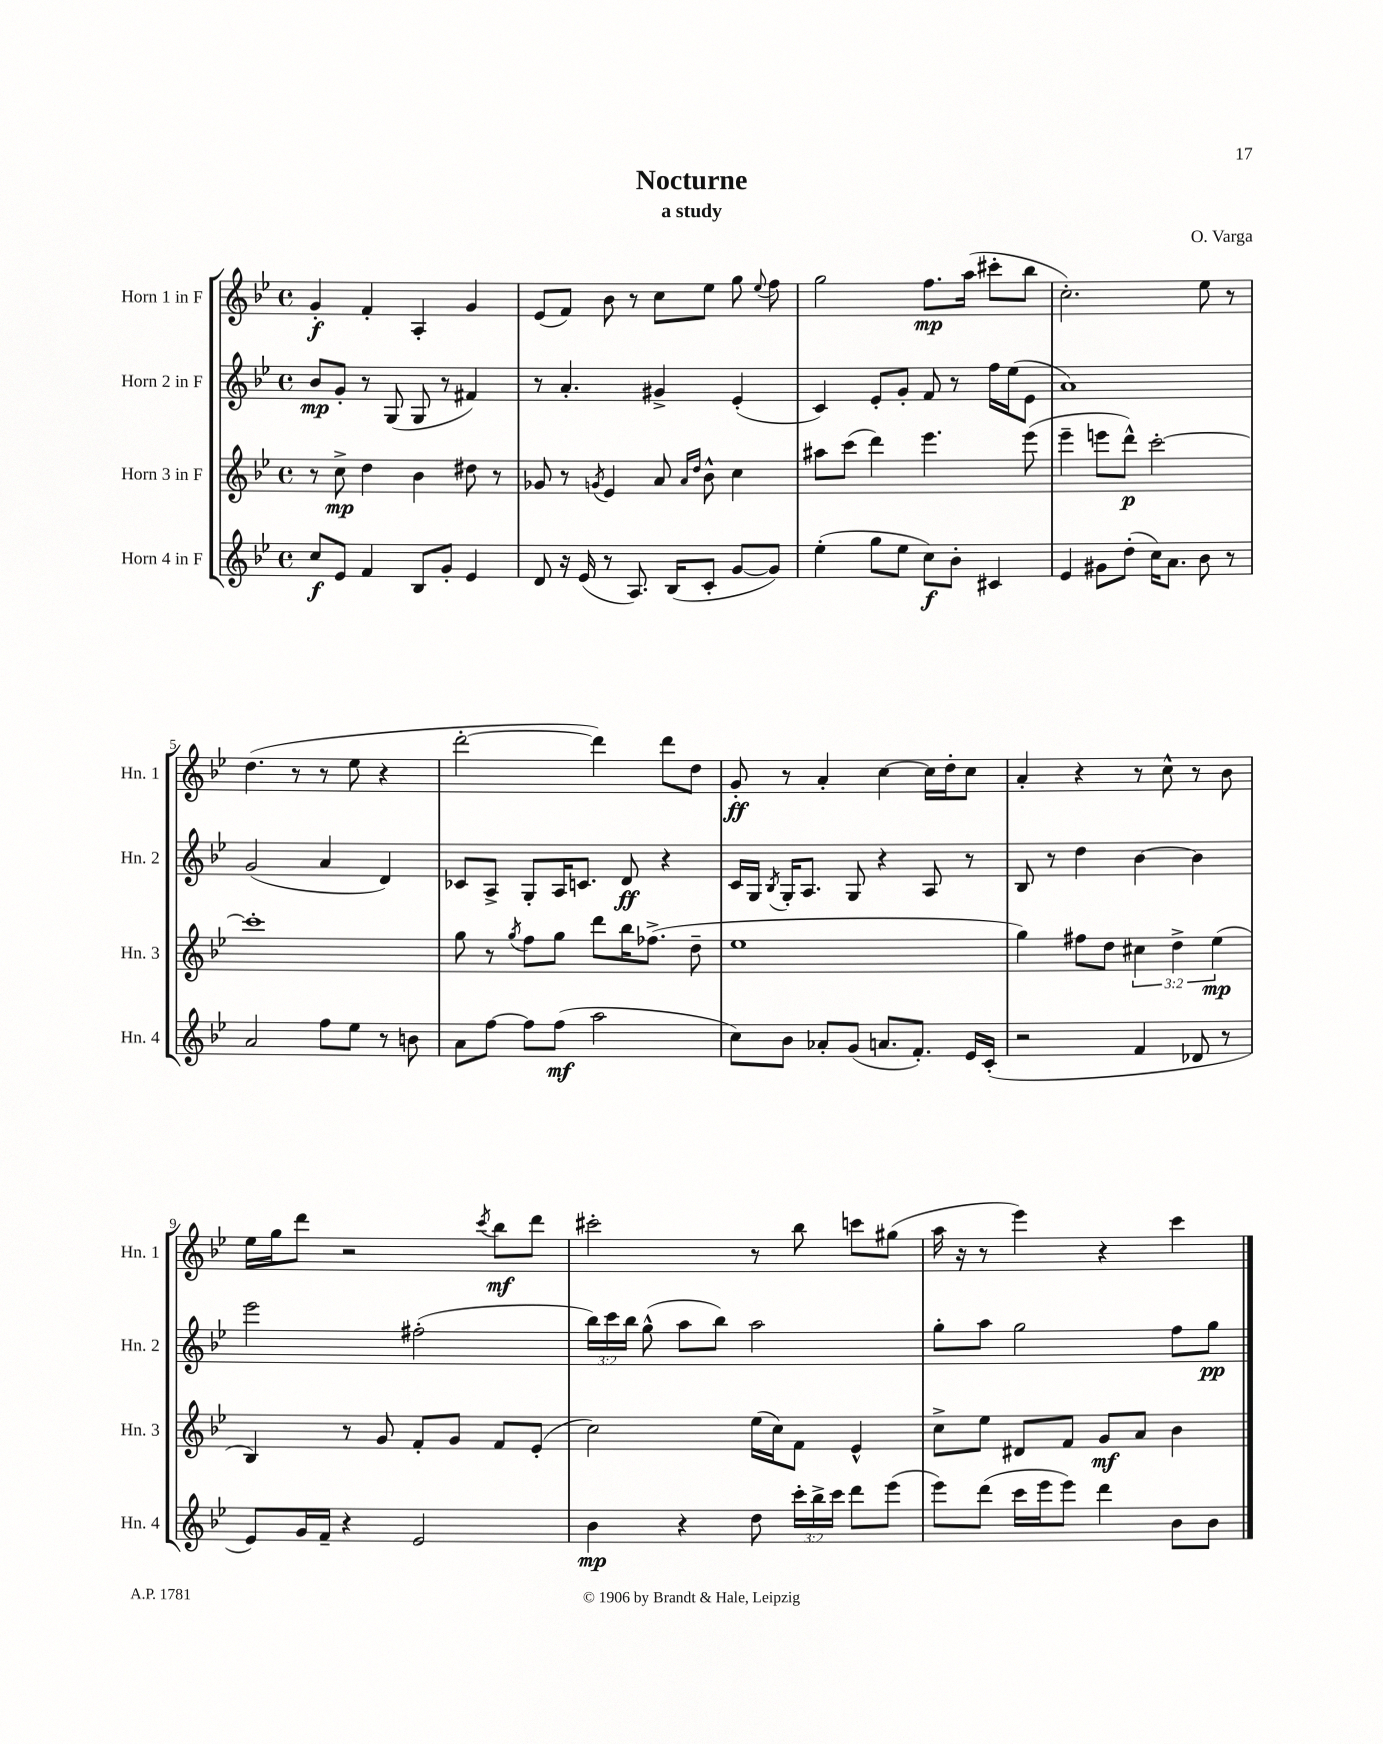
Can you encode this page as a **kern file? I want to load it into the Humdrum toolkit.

**kern	**dynam	**kern	**dynam	**kern	**dynam	**kern	**dynam
*part4	*part4	*part3	*part3	*part2	*part2	*part1	*part1
*staff4	*staff4	*staff3	*staff3	*staff2	*staff2	*staff1	*staff1
*I"Horn 4 in F	*	*I"Horn 3 in F	*	*I"Horn 2 in F	*	*I"Horn 1 in F	*
*I'Hn. 4	*	*I'Hn. 3	*	*I'Hn. 2	*	*I'Hn. 1	*
*clefG2	*	*clefG2	*	*clefG2	*	*clefG2	*
*k[b-e-]	*	*k[b-e-]	*	*k[b-e-]	*	*k[b-e-]	*
*M4/4	*	*M4/4	*	*M4/4	*	*M4/4	*
*met(c)	*	*met(c)	*	*met(c)	*	*met(c)	*
=1	=1	=1	=1	=1	=1	=1	=1
8cc/L	f	8r	.	8b-/L	mp	4g'/	f
8e-/J	.	8cc^\	mp	8g'/J	.	.	.
4f/	.	4dd\	.	8r	.	4f'/	.
.	.	.	.	(8G/	.	.	.
8B-/L	.	4b-\	.	8G/	.	4A'/	.
8g'/J	.	.	.	8r	.	.	.
4e-/	.	8dd#X\	.	4f#X/)	.	4g/	.
.	.	8r	.	.	.	.	.
=2	=2	=2	=2	=2	=2	=2	=2
8d/	.	8g-X/	.	8r	.	(8e-/L	.
16r	.	8r	.	4.a'/	.	8f/J)	.
(16e-/	.	.	.	.	.	.	.
.	.	8qgn/	.	.	.	.	.
8r	.	4e-/	.	.	.	8b-\	.
8.A/)	.	.	.	.	.	8r	.
.	.	8a/	.	4g#X^/	.	8cc\L	.
(16B-/KL	.	.	.	.	.	.	.
.	.	16qqa/LL	.	.	.	.	.
.	.	16qqdd/JJ	.	.	.	.	.
8c'/J	.	8b-^^\	.	.	.	8ee-\J	.
[8g/L	.	4cc\	.	(4e-'/	.	8gg\	.
.	.	.	.	.	.	8qqee-/	.
8g/J])	.	.	.	.	.	8ff\	.
=3	=3	=3	=3	=3	=3	=3	=3
(4ee-'\	.	8aa#X\L	.	4c/)	.	2gg\	.
.	.	(8ccc\J	.	.	.	.	.
8gg\L	.	4ddd\)	.	8e-'/L	.	.	.
8ee-\J	.	.	.	8g'/J	.	.	.
8cc\L)	f	4.eee-\	.	8f/	.	8.ff\L	mp
8b-'\J	.	.	.	8r	.	.	.
.	.	.	.	.	.	(16aa\Jk	.
4c#X/	.	.	.	16ff\LL	.	8ccc#X'\L	.
.	.	.	.	(16ee-\J	.	.	.
.	.	(8eee-\	.	8e-\J	.	8bb-\J	.
=4	=4	=4	=4	=4	=4	=4	=4
4e-/	.	4eee-~\	.	1a)	.	2.cc'\)	.
8g#X\L	.	8eeen\L	.	.	.	.	.
(8dd'\J	.	8ddd^^\J)	p	.	.	.	.
16cc\KL)	.	[2ccc'\	.	.	.	.	.
8.a\J	.	.	.	.	.	.	.
8b-\	.	.	.	.	.	8ee-\	.
8r	.	.	.	.	.	8r	.
!!LO:LB:g=z
=5	=5	=5	=5	=5	=5	=5	=5
2a/	.	1ccc']	.	(2g/	.	(4.dd\	.
.	.	.	.	.	.	8r	.
8ff\L	.	.	.	4a/	.	8r	.
8ee-\J	.	.	.	.	.	8ee-\	.
8r	.	.	.	4d/)	.	4r	.
8bn\	.	.	.	.	.	.	.
=6	=6	=6	=6	=6	=6	=6	=6
8a\L	.	8gg\	.	8c-X/L	.	[2ddd'\	.
[8ff\J	.	8r	.	8A^/J	.	.	.
.	.	8qgg/	.	.	.	.	.
8ff\L]	.	8ff\L	.	8G'/L	.	.	.
(8ff\J	mf	8gg\J	.	16A/K	.	.	.
.	.	.	.	8.cn/J	.	.	.
2aa\	.	8ddd\L	.	.	.	4ddd\])	.
.	.	16bb-\K	.	8d/	ff	.	.
.	.	(8.ff-X^\J	.	.	.	.	.
.	.	.	.	4r	.	8ddd\L	.
.	.	8dd~\	.	.	.	8dd\J	.
=7	=7	=7	=7	=7	=7	=7	=7
8cc\L)	.	1ee-	.	16c/LL	.	8g'/	ff
.	.	.	.	16G/JJ	.	.	.
.	.	.	.	8qB-/	.	.	.
8b-\J	.	.	.	16G'/KL	.	8r	.
.	.	.	.	8.A/J	.	.	.
8a-X'/L	.	.	.	.	.	4a'/	.
(8g/J	.	.	.	8G/	.	.	.
8.an/L	.	.	.	4r	.	[4cc\	.
8.f'/J)	.	.	.	.	.	.	.
.	.	.	.	8A/	.	16cc\LL]	.
.	.	.	.	.	.	16dd'\J	.
16e-/LL	.	.	.	8r	.	8cc\J	.
(16c'/JJ	.	.	.	.	.	.	.
=8	=8	=8	=8	=8	=8	=8	=8
2r	.	4gg\)	.	8B-/	.	4a'/	.
.	.	.	.	8r	.	.	.
.	.	8ff#X\L	.	4dd\	.	4r	.
.	.	8dd\J	.	.	.	.	.
4f/	.	6cc#X\	.	[4b-\	.	8r	.
.	.	.	.	.	.	8cc^^\	.
.	.	6dd^\	.	.	.	.	.
8d-X/	.	.	.	4b-\]	.	8r	.
.	.	(6ee-\	mp	.	.	.	.
8r	.	.	.	.	.	8b-\	.
!!LO:LB:g=z
=9	=9	=9	=9	=9	=9	=9	=9
8e-/L)	.	4B-/)	.	2eee-\	.	16ee-\LL	.
.	.	.	.	.	.	16gg\J	.
16g/L	.	.	.	.	.	8ddd\J	.
16f~/JJ	.	.	.	.	.	.	.
4r	.	8r	.	.	.	2r	.
.	.	8g/	.	.	.	.	.
2e-/	.	8f'/L	.	(2ff#X'\	.	.	.
.	.	8g/J	.	.	.	.	.
.	.	.	.	.	.	8qccc/	.
.	.	8f/L	.	.	.	8bb-\L	mf
.	.	(8e-'/J	.	.	.	8ddd\J	.
=10	=10	=10	=10	=10	=10	=10	=10
4b-\	mp	2cc\)	.	24bb-\LL)	.	2ccc#X'\	.
.	.	.	.	24ccc\	.	.	.
.	.	.	.	24bb-\JJ	.	.	.
.	.	.	.	(8gg^^\	.	.	.
4r	.	.	.	8aa\L	.	.	.
.	.	.	.	8bb-\J)	.	.	.
8dd\	.	(16ee-\LL	.	2aa\	.	8r	.
.	.	16cc\J)	.	.	.	.	.
24ccc'\LL	.	8f\J	.	.	.	8bb-\	.
24bb-^\	.	.	.	.	.	.	.
24ccc\JJ	.	.	.	.	.	.	.
8ddd\L	.	4e-^^/	.	.	.	8cccn\L	.
(8eee-\J	.	.	.	.	.	(8gg#X\J	.
=11	=11	=11	=11	=11	=11	=11	=11
8eee-\L)	.	8cc^\L	.	8gg'\L	.	16aa\	.
.	.	.	.	.	.	16r	.
(8ddd\J	.	8ee-\J	.	8aa\J	.	8r	.
16ccc\LL	.	8d#X/L	.	2gg\	.	4eee-\)	.
16eee-\J	.	.	.	.	.	.	.
8eee-\J)	.	8f/J	.	.	.	.	.
4ddd\	.	8g/L	mf	.	.	4r	.
.	.	8a/J	.	.	.	.	.
8b-\L	.	4b-\	.	8ff\L	.	4ccc\	.
8b-\J	.	.	.	8gg\J	pp	.	.
==	==	==	==	==	==	==	==
*-	*-	*-	*-	*-	*-	*-	*-
